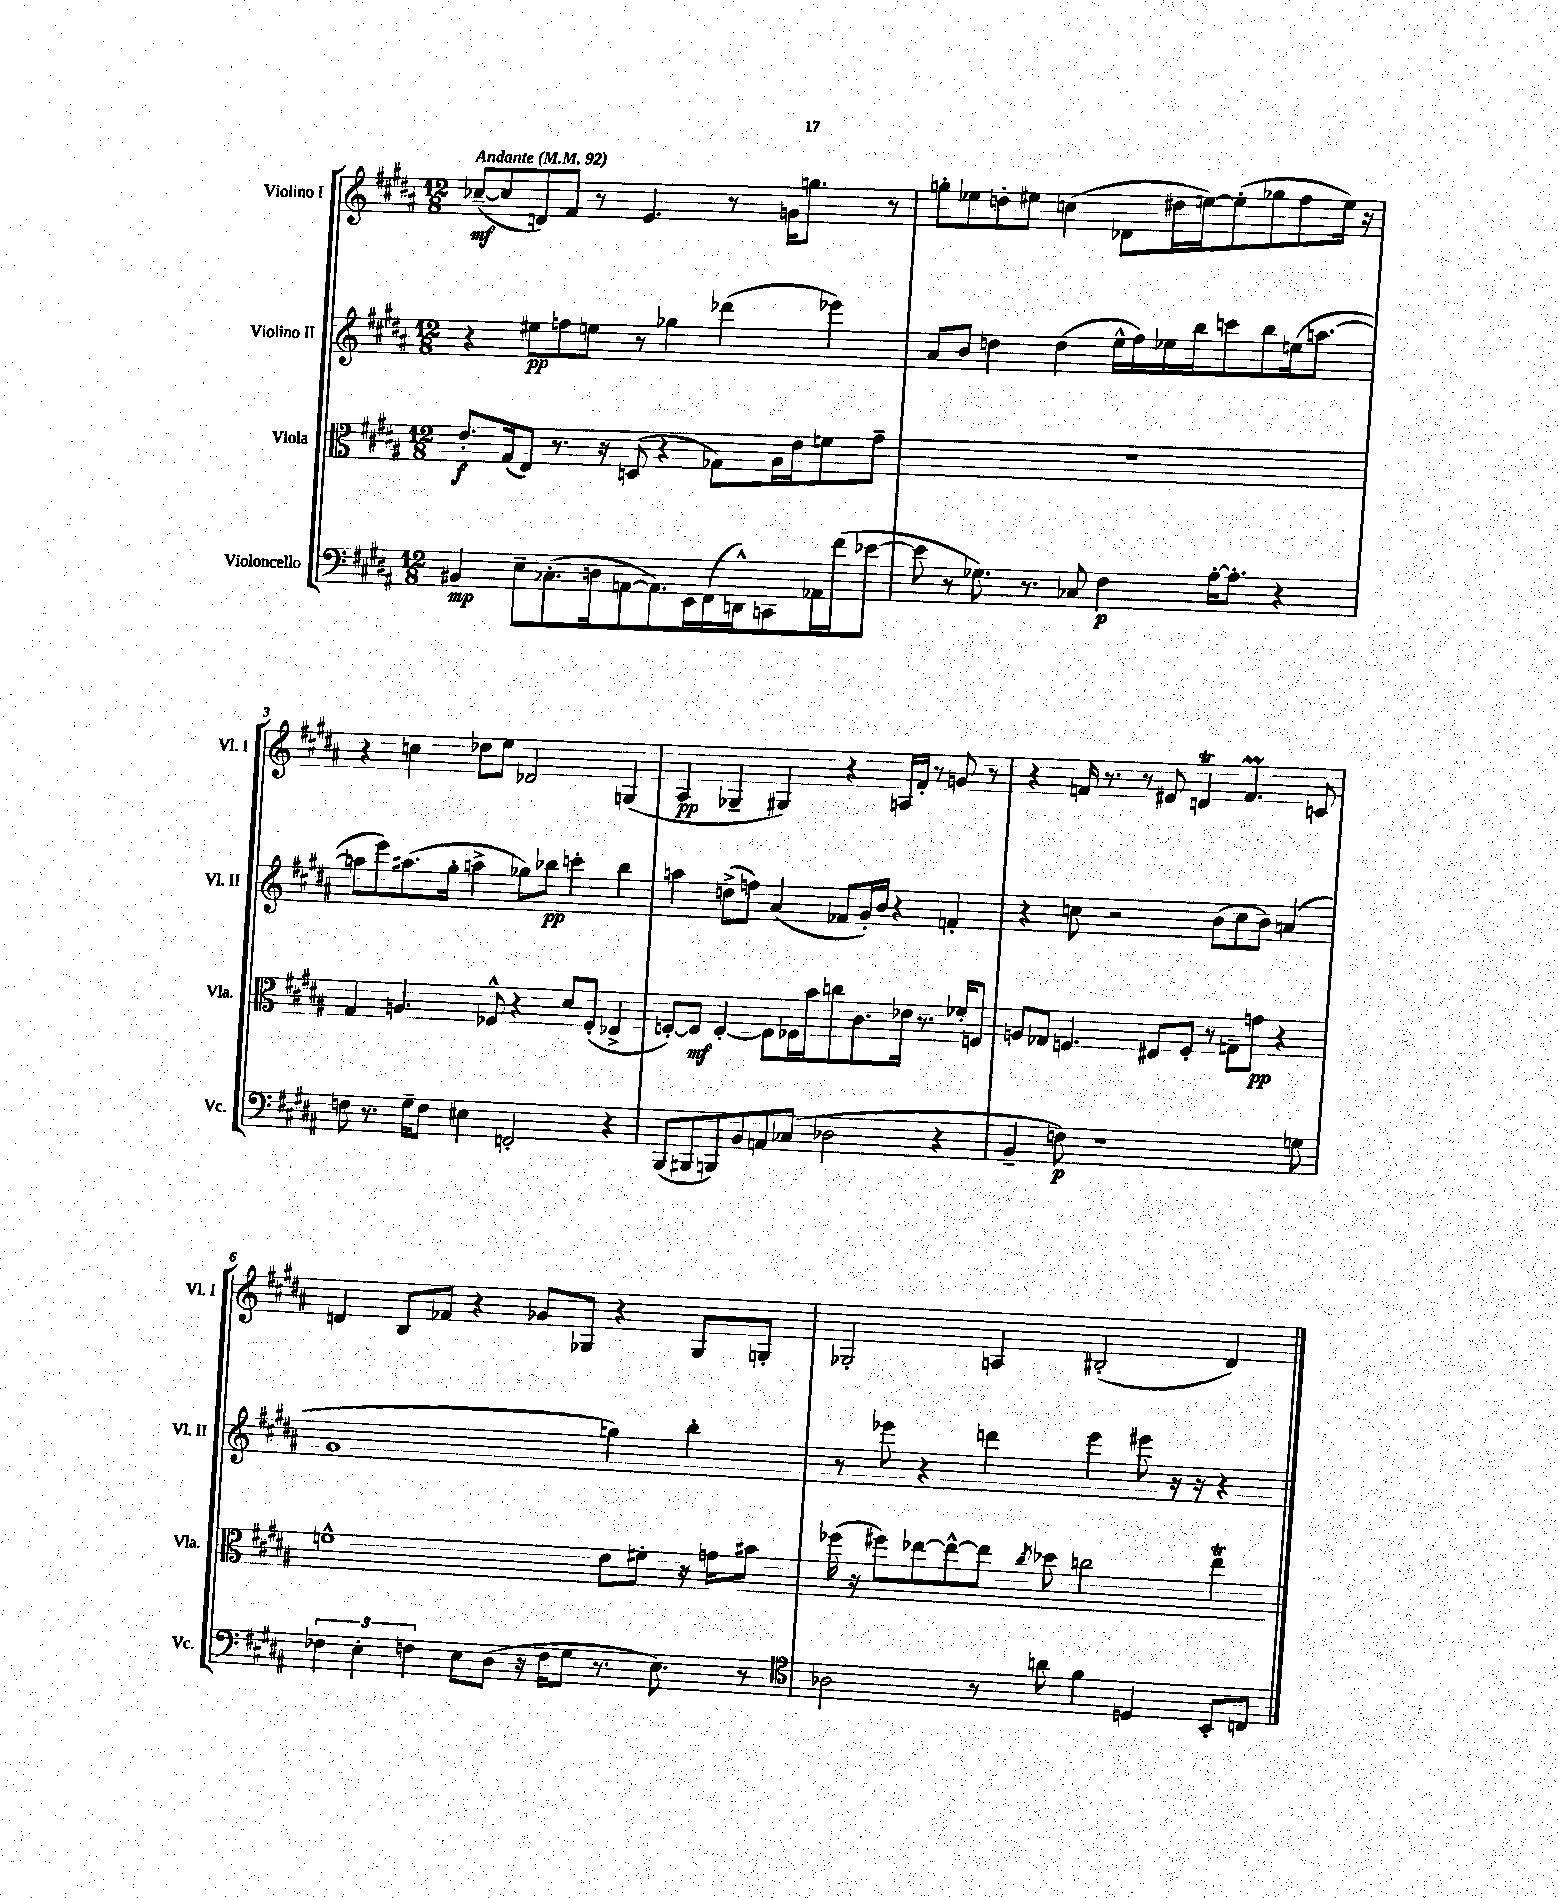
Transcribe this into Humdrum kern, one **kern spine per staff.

**kern	**kern	**kern	**kern
*staff4	*staff3	*staff2	*staff1
*clefF4	*clefC3	*clefG2	*clefG2
*k[f#c#g#d#a#]	*k[f#c#g#d#a#]	*k[f#c#g#d#a#]	*k[f#c#g#d#a#]
*M12/8	*M12/8	*M12/8	*M12/8
*MM92	*MM92	*MM92	*MM92
4BB#	8.e'	4r	([8cc-~
.	.	.	8cc-]
.	(16G#	.	.
8E~	8E)	8ee#	8d)
(8.C-'	8.r	8ff	8f#
.	.	8ee	8r
16D	16r	.	.
[8AA	(8D	8r	4.e
8.AA])	4r	4gg-	.
16EE	.	.	.
(16FF#	8G-)	(4ddd-	8r
16DD^^)	.	.	.
8CC	16A#	.	16g
.	16e	.	8.gg
16AA-	8f	4eee-)	.
(16f#	.	.	.
[8e-	8g#~	.	8r
=	=	=	=
8e-]	1.r	8a#	8gg'
8r	.	8b	8ee-
8.G-)	.	4dd	8dd'
.	.	.	8ee#
8.r	.	.	.
.	.	(4dd	(4cc
8C-	.	.	.
4F#	.	16ee^^	8d-
.	.	16ff#)	.
.	.	16ee-	16dd#
.	.	16bb	[16ee)
[16A#'	.	8ccc	(8ee']
8.A#']	.	.	.
.	.	8bb	8gg-
4r	.	(16ee	8ff#
.	.	[8.aa	.
.	.	.	16ee)
.	.	.	16r
=	=	=	=
8F	4G#	8aa]	4r
8.r	.	8eee)	.
.	4.A	(8.aa#	4cc
16G#~	.	.	.
8F	.	.	.
.	.	16gg#'	.
4E#	.	4aa^	8dd-
.	8F-^^	.	8ee
2FF'	4r	8gg-)	2d-
.	.	8bb-	.
.	8d#	4ccc'	.
.	(8F-'	.	.
4r	4E-^	4bb-	(4G
=	=	=	=
(8BBB	[8F')	4aa	4A#
8BBB#	8F]	.	.
8BBB)	[4F'	(8dd^	4G-~
8BB	.	8ff)	.
8AA	8F]	(4a#	4G#)
(8C-	16F-	.	.
.	16b	.	.
2D-	8cc	8f-	4r
.	8.c#	16g#')	.
.	.	16b	.
.	.	4r	16A
.	16e-	.	16f#'
.	8.r	.	8r
4r	.	4f'	8g
.	16f-'	.	.
.	8F	.	8r
=	=	=	=
4BB~	8A	4r	4r
.	8G-	.	.
8F)	4.F	8cc	16f
.	.	.	8.r
1r	.	2r	.
.	.	.	8r
.	8E#	.	8e#
.	8F'	.	4d
.	8r	(8b	.
.	8G~	8cc	4.f
.	8g	8b)	.
.	4r	(4a	.
8G	.	.	8c
=	=	=	=
6F-	1f^^	1g#	4d
6E'	.	.	.
.	.	.	8B
6F	.	.	.
.	.	.	8f-
8E	.	.	4r
(8D#	.	.	.
16r	.	.	8g-
16F	.	.	.
8G#	.	.	8G-
8.r	8e	4gg)	4r
.	8f#'	.	.
8.E)	.	.	.
.	16r	4bb'	8G-
.	16g	.	.
8r	8b#	.	8G'
=	=	=	=
*clefC4	*	*	*
2A-	(16ff-	8r	2G-'
.	16r	.	.
.	8ff#)	8eee-	.
.	[8ee-	4r	.
.	8ee-^^_	.	.
8r	8ee-]	4ddd	4A
.	8qcc#	.	.
8a	8dd-	.	.
4f#	2cc	4eee-	(2B#'
4D	.	8eee#	.
.	.	16r	.
.	.	16r	.
8BB'	4ee-	4r	4d#)
8C	.	.	.
==	==	==	==
*-	*-	*-	*-
